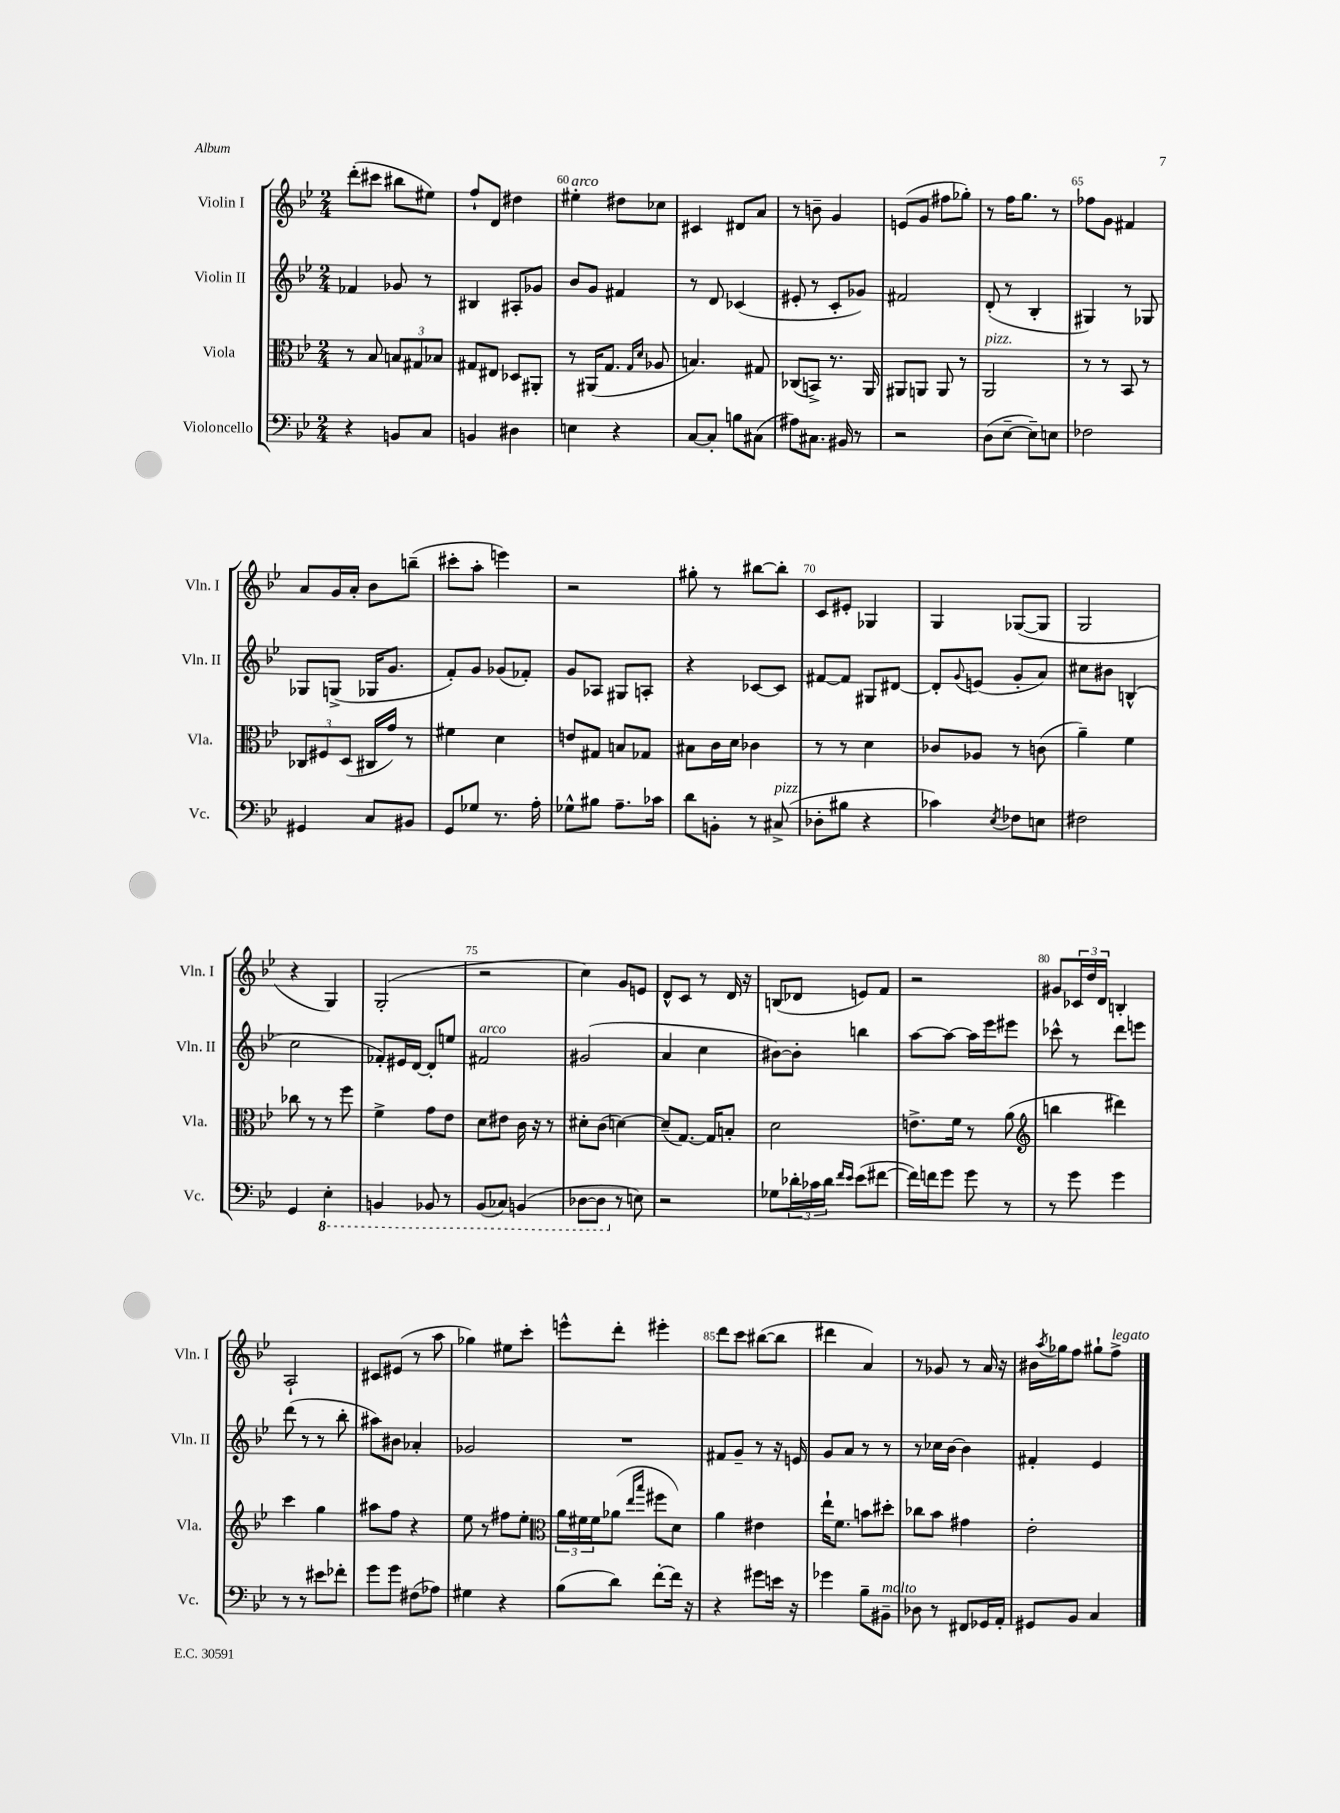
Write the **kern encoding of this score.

**kern	**kern	**kern	**kern
*staff4	*staff3	*staff2	*staff1
*clefF4	*clefC3	*clefG2	*clefG2
*k[b-e-]	*k[b-e-]	*k[b-e-]	*k[b-e-]
*M2/4	*M2/4	*M2/4	*M2/4
4r	8r	4f-	(8ddd'
.	8B-	.	8ccc#
8BB	12B	8g-	8bb#
.	12G#	.	.
8C	.	8r	8ee#)
.	12B-	.	.
=	=	=	=
4BB	8G#	4B#	8ff`
.	8E#	.	8d
4D#	8D-	8A#'	4dd#
.	8AA#'	8g-	.
=	=	=	=
4E	8r	8b-	4ee#'
.	(16AA#	8g	.
.	8.G	.	.
4r	.	4f#	8dd#
.	16qqG	.	.
.	16qqd	.	.
.	8A-	.	8cc-
=	=	=	=
[8C	4.B)	8r	4c#
8C']	.	8d	.
8B	.	(4c-	8d#
(8C#	8G#	.	8a
=	=	=	=
8A#)	(8C-	8e#'	8r
8.C#	8BB^)	8r	8b~
.	8.r	8c'	4g
16BB#	.	.	.
8r	.	8g-)	.
.	16AA	.	.
=	=	=	=
2r	8AA#	2f#	(8e
.	8AA	.	8g
.	8AA	.	8ff#
.	8r	.	8gg-')
=	=	=	=
(8D	2AA	(8d'	8r
[8E-~	.	8r	16ff
.	.	.	8.gg
8E-~])	.	4B-'	.
8E	.	.	8r
=	=	=	=
2F-	8r	4G#)	8ff-
.	8r	.	8g
.	8BB-	8r	4f#
.	8r	8G-	.
=	=	=	=
4GG#	12C-	8G-	8a
.	12F#	.	.
.	.	(8G^	16g
.	(12D	.	.
.	.	.	16a'
8C	16C#	16G-	8b-
.	16g)	8.g	.
8BB#	8r	.	(8bb~
=	=	=	=
8GG	4f#	8f')	8ccc#'
8G-	.	8g	8aa'
8.r	4d	(8g-	4eee)
.	.	8f-')	.
16A'	.	.	.
=	=	=	=
8G-^^	8e	8g	2r
8B#	8G#	8A-	.
8.A~	8B	8G#	.
.	8G-	8A'	.
16c-	.	.	.
=	=	=	=
8d	8B#	4r	8gg#'
8BB'	16c	.	8r
.	16d	.	.
8r	4c-	[8c-	[8bb#
(8C#^	.	8c-]	8bb#']
=	=	=	=
8D-'	8r	[8f#	8c
8B#	8r	8f#]	8e#'
4r	4d	8G#	4G-
.	.	[8d#	.
=	=	=	=
4c-)	8c-	8d#']	4G
.	.	8qqg	.
.	8A-	(8e	.
8qE-	.	.	.
8F-	8r	8g'	([8G-
8E	(8c	8a)	8G-]
=	=	=	=
2F#	4a~)	8cc#	2G
.	.	8b#	.
.	4f	(4B^^	.
=	=	=	=
4GG	8cc-	2cc	4r
.	8r	.	.
4EE-'	8r	.	4G)
.	8ff	.	.
=	=	=	=
4BBB	4f^	8f-')	(2G'
.	.	16e#	.
.	.	[16d	.
8BBB-	8g	8d']	.
8r	8e-	8ee	.
=	=	=	=
(8BBB-	8d	2f#	2r
8CC-)	8e#	.	.
(4BBB	16c	.	.
.	16r	.	.
.	8r	.	.
=	=	=	=
[8DD-	8d#'	(2g#	4cc)
8DD-]	(8c	.	.
8r	[4d)	.	8g
8E)	.	.	8e
=	=	=	=
2r	(8d~]	4a	8d^^
.	[8.G)	.	8c
.	.	4cc	8r
.	16G]	.	.
.	8B'	.	16d
.	.	.	16r
=	=	=	=
8G-	2d	[8b#)	(8B
24d-'	.	8b#']	8d-
24c-	.	.	.
24d-	.	.	.
16qqf	.	.	.
16qqe-	.	.	.
(8e-	.	4bb	8e)
[8f#	.	.	8f
=	=	=	=
16f#])	8.e^	[8aa	2r
16f	.	.	.
8g	.	8aa_	.
.	16f	.	.
8g	8r	16aa]	.
.	.	16eee-	.
8r	(8a	8eee#	.
=	=	=	=
*	*clefG2	*	*
8r	4bb	8ccc-^^	8g#
8g	.	8r	24c-
.	.	.	24dd
.	.	.	24d
4g	4ddd#)	8ddd	4B'
.	.	8eee	.
=	=	=	=
8r	4ccc	(8ddd	2A`
8r	.	8r	.
8e#	4gg	8r	.
8f-'	.	8bb-'	.
=	=	=	=
8g	8aa#	8aa#)	8c#
8g	8ff	8b#	(8e#
(8F#	4r	4a-'	8r
8A-)	.	.	8aa
=	=	=	=
4G#	8ee-	2g-	4gg-)
.	8r	.	.
4r	8ff#	.	8ee#
.	8ee-'	.	8ccc'
=	=	=	=
*	*clefC3	*	*
(8B-	24a	2r	8eee^^
.	24f#	.	.
.	24f#	.	.
8d)	(8a-	.	8ddd'
.	16qqee-	.	.
.	16qqbb-	.	.
[8f'	8ff#	.	4eee#'
16f]	8d)	.	.
16r	.	.	.
=	=	=	=
4r	4a	8f#	8ddd
.	.	8g~	8ccc
8g#	4e#	8r	([8bb#
16e	.	16r	8bb#]
16r	.	16e	.
=	=	=	=
4g-	16ee-`	8g	4ddd#
.	8.f	.	.
.	.	8a	.
8B-~	8b	8r	4a)
8BB#~	8dd#'	8r	.
=	=	=	=
8D-	8cc-	8r	8r
8r	8b-	16cc-	8g-
.	.	[16b-	.
8FF#	4g#	4b-]	8r
16GG-	.	.	16a
16AA'	.	.	16r
=	=	=	=
8GG#	2e-'	4f#'	16b#
.	.	.	8qaa
.	.	.	16gg-
8BB-	.	.	8ff
4C	.	4e-	8gg#`
.	.	.	8ff^
==	==	==	==
*-	*-	*-	*-
